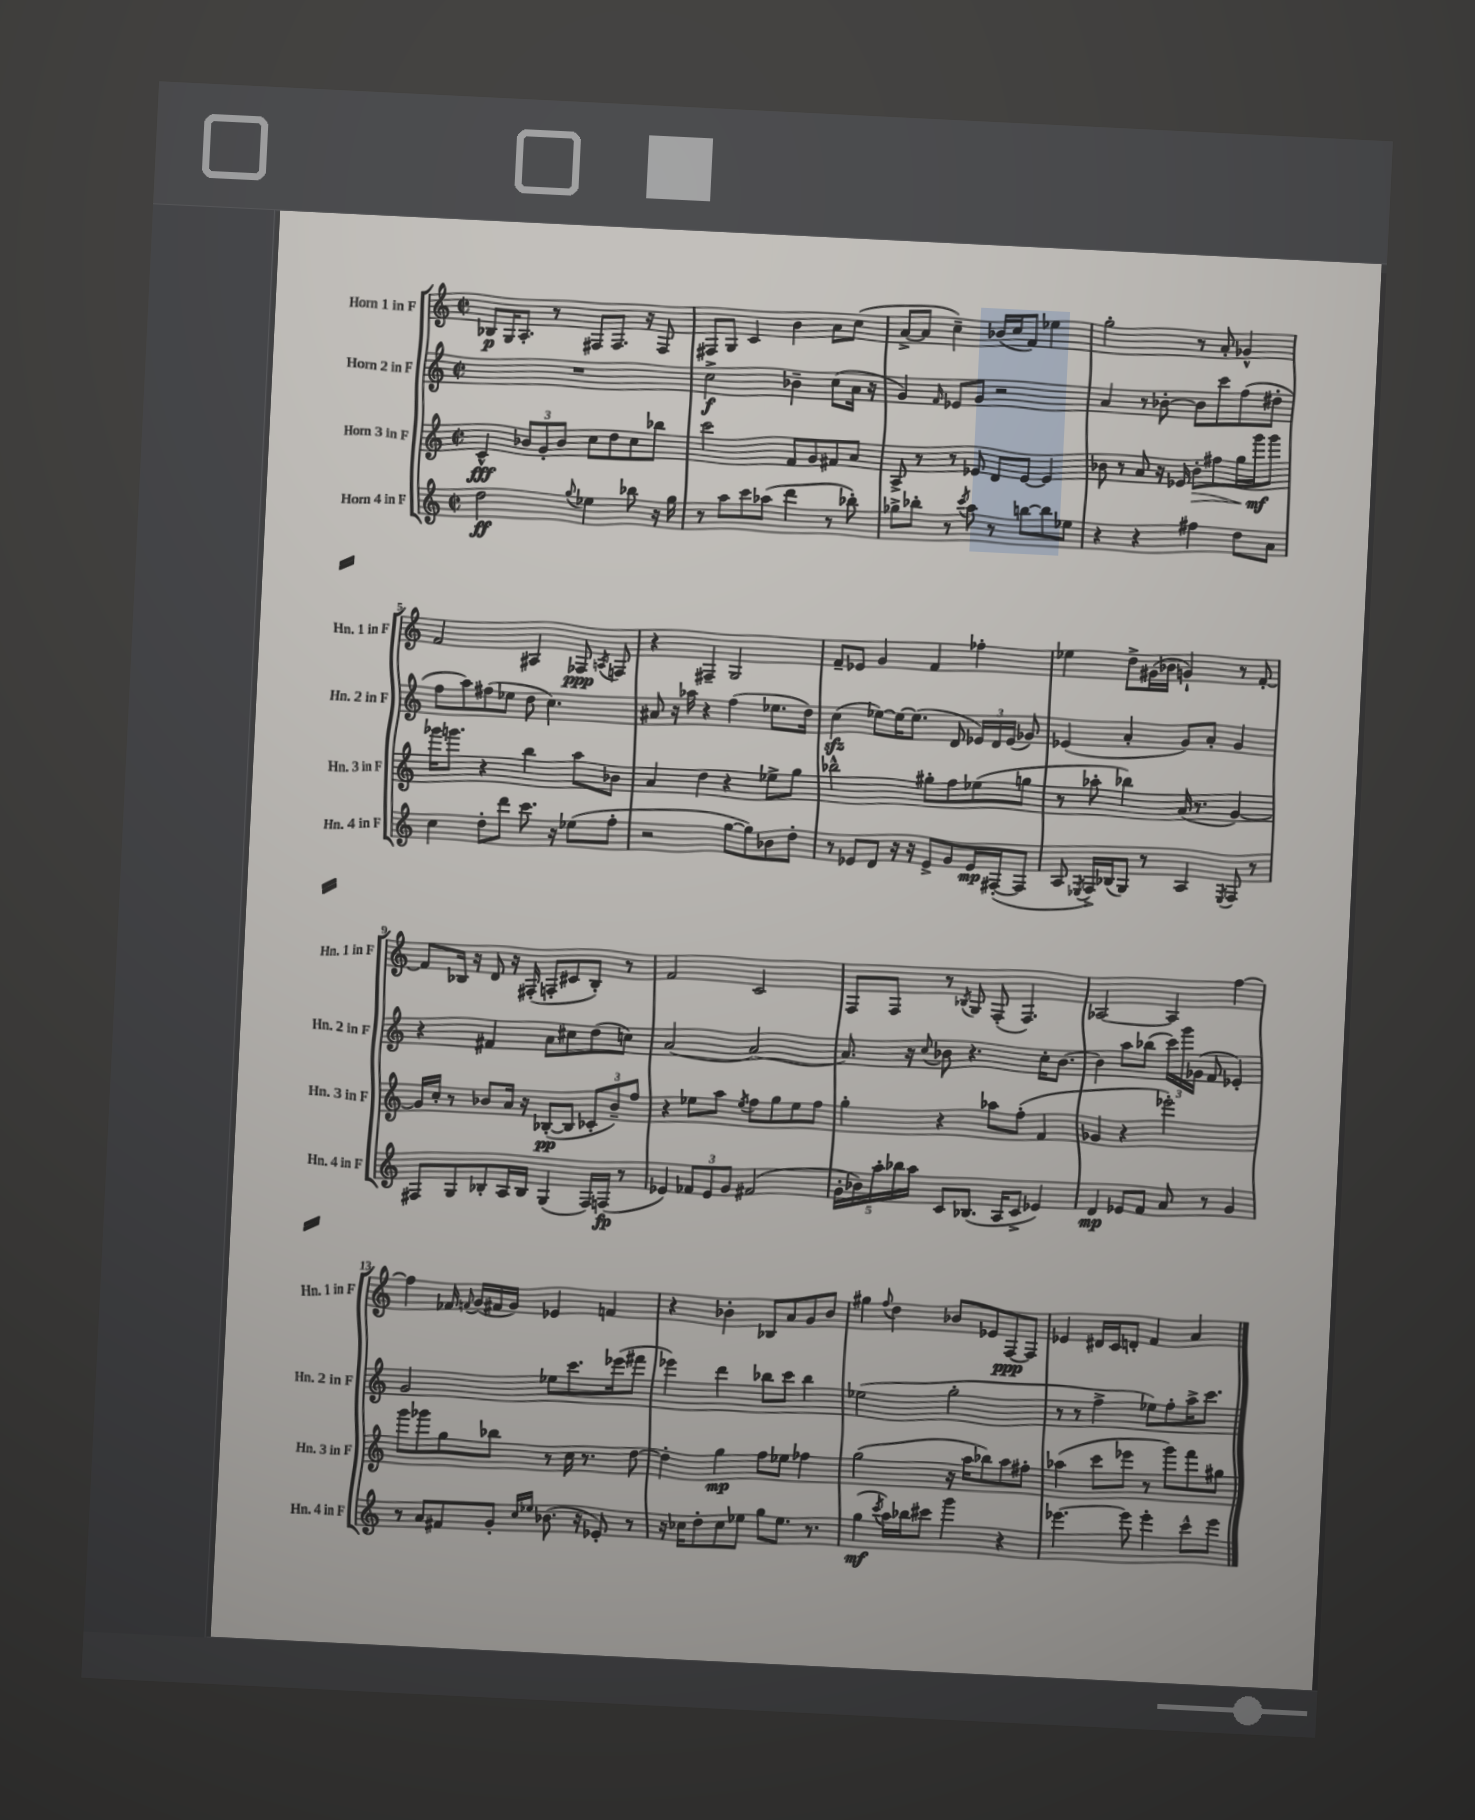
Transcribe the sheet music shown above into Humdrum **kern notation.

**kern	**kern	**kern	**kern
*staff4	*staff3	*staff2	*staff1
*clefG2	*clefG2	*clefG2	*clefG2
*k[]	*k[]	*k[]	*k[]
*M2/2	*M2/2	*M2/2	*M2/2
*met(c|)	*met(c|)	*met(c|)	*met(c|)
2dd\	4c^^/	1r	8B-/L
.	.	.	16G/K
.	.	.	8.A'/J
.	12b-/L	.	.
.	12g'/	.	.
.	.	.	8r
.	12b-/J	.	.
8qqgg/	.	.	.
4ee-\	8cc\L	.	8F#/L
.	8dd\	.	8.F#/J
8bb-\	8cc\	.	.
.	.	.	16r
16r	8bb-\J	.	8F#/
16gg\	.	.	.
=	=	=	=
8r	2ccc\	2cc^\	8F#/L
8aa\L	.	.	8G/J
8ccc\	.	.	4c/
(8aa-\J	.	.	.
4ddd\	8f/L	4b-~\	4b\
.	8g/	.	.
8r	8f#/	(8cc\L	8a\L
8bb-'\)	8a/J	16a\Jk	(8cc\J
.	.	16r	.
=	=	=	=
8gg-^\L	8A^/	4g/)	[8a^/L
8bb-'\J	8r	.	8a/]J
.	.	16qqf/	.
8r	8r	8e-/L	4cc~\)
8qccc/	.	.	.
8aa\	8e-/	8g/J	.
8r	8d/L	2r	(16b-/LL
.	.	.	16cc/J
[8bb\L	[8e-/J	.	8f/J)
8bb\]	4e-/]	.	4ee-\
8ee-\J	.	.	.
=	=	=	=
4r	8b-\	4a/	2gg'\
.	8r	.	.
4r	8a/	8r	.
.	16r	[8b-'\	.
.	16e-/	.	.
4ff#\	8b-'\L	8b-\]L	8r
.	8ff#\	8ccc\	8a'/
8dd\L	16gg\L	(8ff\	4g-^^/
.	16ggg\J	.	.
8a\J	8ggg\J	8dd#'\J	.
=	=	=	=
4cc\	16ggg-\LK	8ff\L	2f/
.	8.ggg\J	.	.
.	.	8aa\)	.
8dd'\L	4r	(8ff#\	.
8ddd\J	.	8ee-\J	.
8.ccc\	4bb\	8dd\	4A#/
.	.	4.cc\)	.
16r	.	.	.
(8ee-\L	8aa\L	.	8F-/
.	.	.	8qA/
8ff'\J	8b-\J	.	8F/
=	=	=	=
2r	4a/	8a#/	4r
.	.	16r	.
.	.	16aa-\	.
.	4dd\	4r	4F#~/
[8gg\L	4r	(4ff\	2G/
8gg\])	.	.	.
8b-\	8ee-^\L	8.ee-\L	.
8dd'\J	8gg\J	.	.
.	.	16dd\Jk)	.
=	=	=	=
8r	2bb-^^\	(4cc\	8f~/L
8e-/L	.	.	8e-/J
8d/J	.	[8ee-\L)	4g/
16r	.	16ee-\_K	.
16r	.	(8.ee-\]J	.
8e-^/L	8gg#'\L	.	4f/
8g/	8ff\	8d/	.
16e-/L	(8ee-\	24e-/LL)	4ff-'\
.	.	24d/	.
([16F#'/J	.	.	.
.	.	(24e-/JJ	.
8F#/]J	8gg\J	8g-/)	.
=	=	=	=
8A/	8r	(4e-/	4ee-\
8qE-/	.	.	.
16F^/LL)	8aa-'\	.	.
(16B-/J	.	.	.
8G/J)	4bb-\)	4a'/	8dd^\L
8r	.	.	(16g#\L
.	.	.	16b-\JJ
4A/	(16a/	8g/L)	4g`/)
.	8.r	.	.
.	.	8a'/J	.
8qE-/	.	.	.
8F/	[4g/)	4g/	8r
8r	.	.	[8f'/
=	=	=	=
8F#/L	16g/]LL	4r	8f/]L
.	16cc'/JJ	.	.
8G/	8r	.	16B-/Jk
.	.	.	16r
8B-'/	8b-/L	4f#/	8d/
16A/L	16a/Jk	.	16r
16B-/JJ	16r	.	(16F#'/
(4G/	([8B-'/L	8a\L	8F'/L
.	8B-/]J	8cc#\	8c#/
16F#/LL)	12c-'/L	(8dd\	8B-'/J)
(16F/JJ	.	.	.
.	12b-~/)	.	.
8r	.	8cc\J)	8r
.	12ff/J	.	.
=	=	=	=
4e-/)	4r	[2a/	2f/
12f-/L	8ee-\L	.	.
12e-/	.	.	.
.	8aa\J	.	.
12g/J	.	.	.
.	8qee-/	.	.
(2f#/	8ff\L	2a/_	2c/
.	8gg\	.	.
.	8ee-\	.	.
.	8ff\J	.	.
=	=	=	=
20g'\LL	4gg'\	8.a/]	8F/L
20b-\)	.	.	.
20aa'\	.	.	.
.	.	.	8F/J
20bb-\	.	.	.
.	.	16r	.
20aa\JJ	.	.	.
.	.	8qqcc/	.
8c/L	4r	8b-\	8r
.	.	.	8qB-/
(8.B-/J	.	4.r	8G/
.	8aa-\L	.	(8F'/
16A/LK	.	.	.
8c^/J	(8ff'\J	.	4.F/)
4e-/)	4f/	16cc'\LK	.
.	.	[8.b-\J	.
=	=	=	=
4d/	4g-/	4b-\]	[2A-/
8e-/L	4r	8aa\L	.
8f/J	.	(8bb-\J	.
8a/	2eee-'\)	24ccc\LL)	4A-/]
.	.	24ggg\	.
.	.	(24g-\JJ	.
8r	.	8f/	.
4g/	.	4e-'/)	[4ff\
=	=	=	=
8r	8ggg\L	2g/	4ff\]
8a/L	8ggg-\	.	.
8f#/	8gg\	.	16f-/
.	.	.	8qqf/
.	.	.	(16g/LL
8g'/J	8bb-\J	.	16f#/
.	.	.	16g/JJ)
16qqcc/LL	.	.	.
16qqee-/JJ	.	.	.
(8.b-\	8r	8ee-\L	4e-/
.	16cc\	8.ccc\	.
16r	8.r	.	.
8e-'/)	.	.	4f/
.	.	(16eee-\k	.
8r	[8dd\	8fff#\J	.
=	=	=	=
16r	4dd'\]	4eee-\)	4r
16cc-\LK	.	.	.
8dd'\	.	.	.
8cc-\	4gg\	4ddd\	4b-'\
8ee-\J	.	.	.
8gg\L	8ff\L	8bb-\L	8B-/L
8.ee-\J	8ee-\J	8ccc\J	8a/
.	4ff-\	4bb-\	8g/
8.r	.	.	.
.	.	.	8b-/J
=	=	=	=
(4gg\	(2gg\	(2ee-\	4gg#\
8qccc/	.	.	8qqff/
16aa\LL)	.	.	4dd\
16bb-\J	.	.	.
8ccc#\J	.	.	.
4ggg\	16r	2gg'\	8b-/L
.	16aa\LK	.	.
.	8bb-\)	.	8e-/
4r	8aa\	.	[8F/
.	8ff#'\J	.	8F/]J
=	=	=	=
[4.eee-\	(4aa-\	8r	4e-/
.	.	8r	.
.	8ccc\L	4ff^\	16d#/LL
.	.	.	16c/J
8eee-\]	8eee-\J	.	8d'/J
4eee-'\	8r	8ee-\L)	4f/
.	8ggg\L)	8ff'\	.
8ccc^^\L	8fff\	16aa^\K	4a/
.	.	8.ccc\J	.
8eee-\J	8gg#\J	.	.
==	==	==	==
*-	*-	*-	*-
